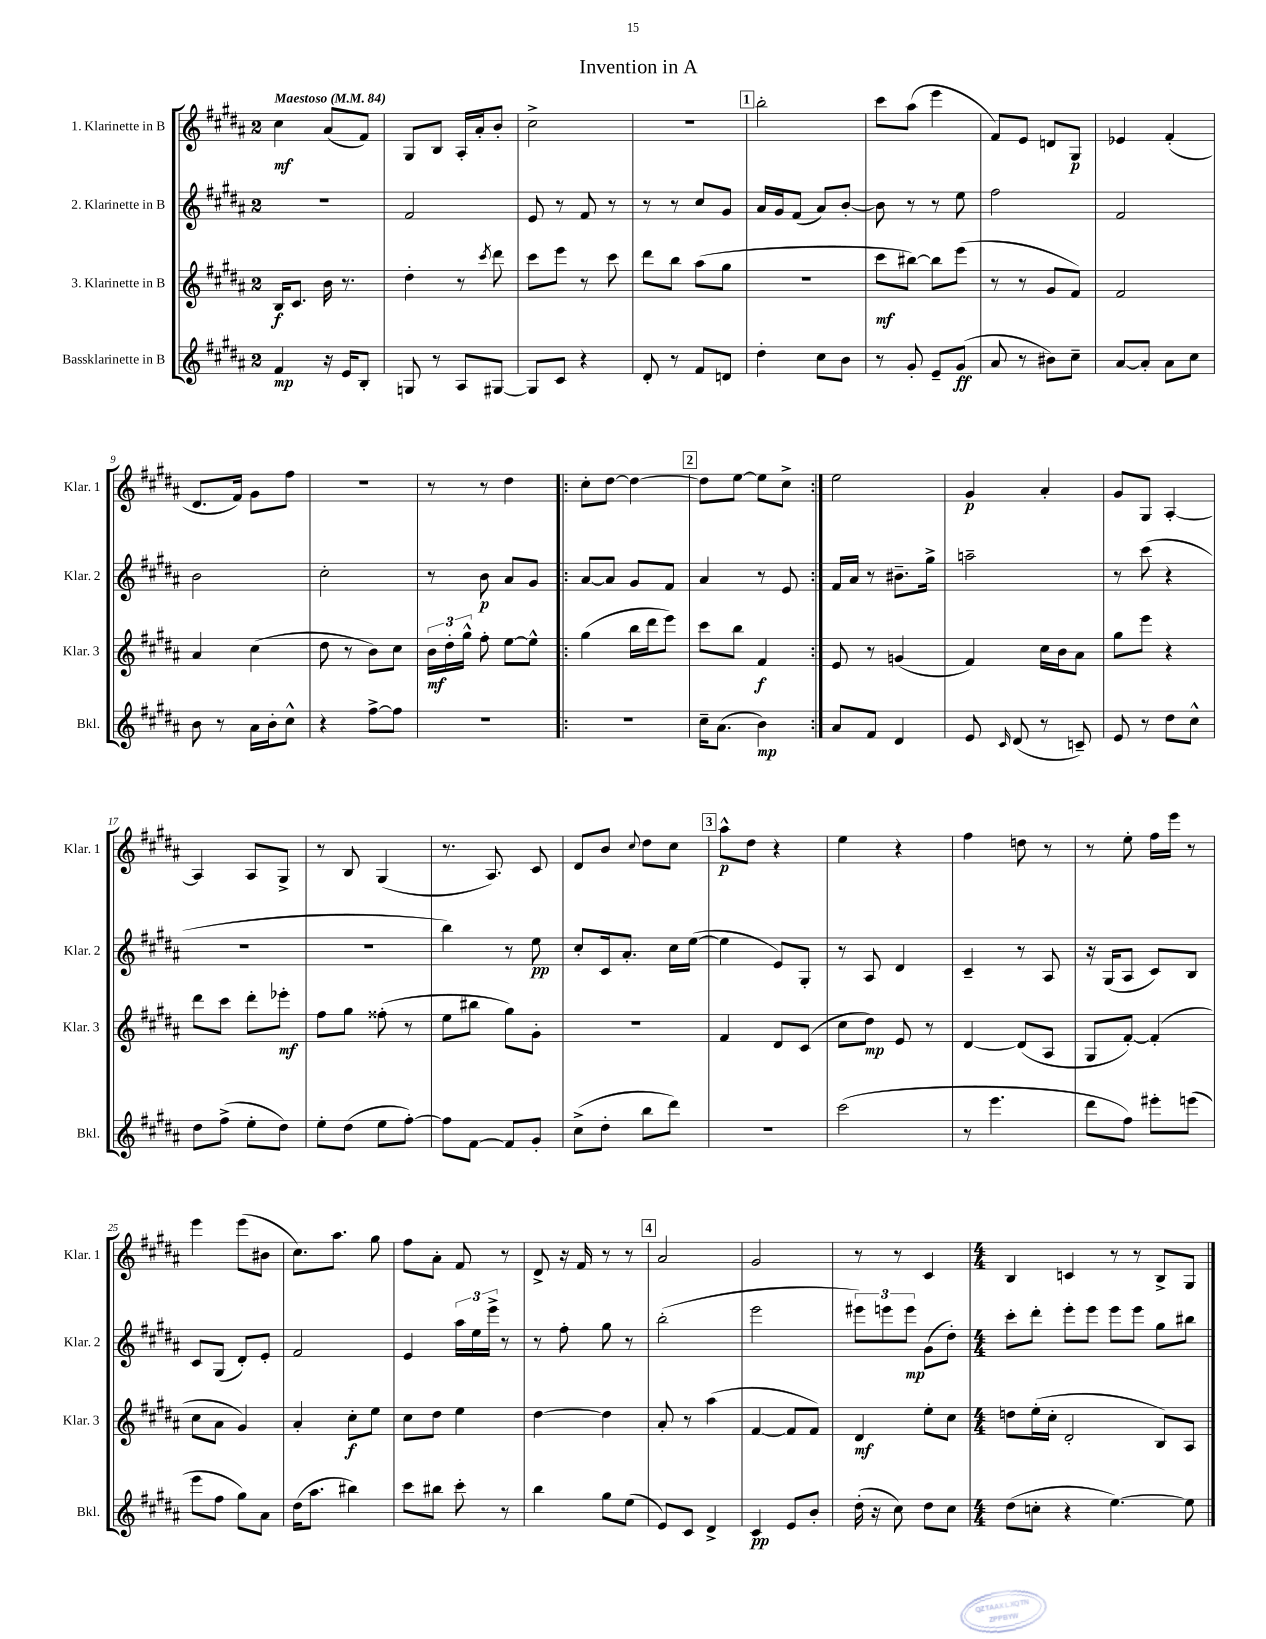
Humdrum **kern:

**kern	**kern	**kern	**kern
*staff4	*staff3	*staff2	*staff1
*clefG2	*clefG2	*clefG2	*clefG2
*k[f#c#g#d#a#]	*k[f#c#g#d#a#]	*k[f#c#g#d#a#]	*k[f#c#g#d#a#]
*M2/4	*M2/4	*M2/4	*M2/4
*MM84	*MM84	*MM84	*MM84
4f#	16B	2r	4cc#
.	8.c#	.	.
16r	16b	.	(8a#
16e	8.r	.	.
8B'	.	.	8f#)
=	=	=	=
8G	4dd#'	2f#	8G#
8r	.	.	8B
8A#	8r	.	16A#'
.	.	.	16a#'
.	8qccc#	.	.
[8G#	8ddd#	.	8b'
=	=	=	=
8G#]	8ccc#	8e	2cc#^
8c#	8eee	8r	.
4r	8r	8f#	.
.	8ccc#	8r	.
=	=	=	=
8d#'	8ddd#	8r	2r
8r	8bb	8r	.
8f#	(8aa#	8cc#	.
8d	8gg#	8g#	.
=	=	=	=
4dd#'	2r	16a#	2bb'
.	.	16g#	.
.	.	(8f#	.
8cc#	.	8a#)	.
8b	.	[8b'	.
=	=	=	=
8r	8ccc#	8b]	8ccc#
8g#'	[8bb#)	8r	(8aa#
8e~	8bb#]	8r	4eee
(8g#	(8eee	8ee	.
=	=	=	=
8a#	8r	2ff#	8f#)
8r	8r	.	8e
8b#)	8g#	.	8d
8cc#~	8f#)	.	8G#
=	=	=	=
[8a#	2f#	2f#	4e-
8a#']	.	.	.
8a#	.	.	(4f#'
8cc#	.	.	.
=	=	=	=
8b	4a#	2b	8.d#
8r	.	.	.
.	.	.	16f#)
16a#	(4cc#	.	8g#
16b'	.	.	.
8cc#^^	.	.	8ff#
=	=	=	=
4r	8dd#	2cc#'	2r
.	8r	.	.
[8ff#^	8b)	.	.
8ff#]	8cc#	.	.
=	=	=	=
2r	24b	8r	8r
.	24dd#'	.	.
.	24gg#^^	.	.
.	8ff#'	8b	8r
.	[8ee	8a#	4dd#
.	8ee^^]	8g#	.
=!|:	=!|:	=!|:	=!|:
2r	(4gg#	[8a#	8cc#'
.	.	8a#]	[8dd#
.	16bb	8g#	4dd#_
.	16ddd#	.	.
.	8eee)	8f#	.
=	=	=	=
16cc#~	8ccc#	4a#	8dd#]
(8.a#	.	.	.
.	8bb	.	[8ee
4b)	4f#	8r	8ee]
.	.	8e	8cc#^
=:|!	=:|!	=:|!	=:|!
8a#	8e	16f#	2ee
.	.	16a#	.
8f#	8r	8r	.
4d#	(4g	8.b#~	.
.	.	16gg#^	.
=	=	=	=
8e	4f#)	2aa~	4g#
16qqc#	.	.	.
(8d#	.	.	.
8r	16cc#	.	4a#'
.	16b	.	.
8c~)	8a#	.	.
=	=	=	=
8e	8gg#	8r	8g#
8r	8eee	(8ccc#	8G#
8dd#	4r	4r	[4A#'
8cc#^^	.	.	.
=	=	=	=
8dd#	8ddd#	2r	4A#]
(8ff#^	8ccc#	.	.
8ee'	8ddd#'	.	8A#
8dd#)	8eee-'	.	8G#^
=	=	=	=
8ee'	8ff#	2r	8r
(8dd#	8gg#	.	8B
8ee	(8ff##'	.	(4G#
[8ff#')	8r	.	.
=	=	=	=
8ff#]	8ee	4bb)	8.r
[8f#	8bb#	.	.
.	.	.	8.A#)
8f#]	8gg#)	8r	.
8g#'	8g#'	8ee	8c#
=	=	=	=
(8cc#^	2r	8cc#'	8d#
8dd#'	.	16c#	8b
.	.	8.a#'	.
.	.	.	8qqcc#
8bb	.	.	8dd#
8ddd#)	.	16cc#	8cc#
.	.	([16ee	.
=	=	=	=
2r	4f#	4ee]	8aa#^^
.	.	.	8dd#
.	8d#	8e)	4r
.	(8c#	8G#'	.
=	=	=	=
(2ccc#	8cc#	8r	4ee
.	8dd#)	8A#	.
.	8e	4d#	4r
.	8r	.	.
=	=	=	=
8r	[4d#	4c#~	4ff#
4.eee	.	.	.
.	(8d#]	8r	8dd
.	8A#	8A#	8r
=	=	=	=
8ddd#	8G#	16r	8r
.	.	(16G#	.
8ff#)	[8f#')	8A#	8ee'
8eee#'	(4f#']	8c#)	16ff#
.	.	.	16eee
(8eee	.	8B	8r
=	=	=	=
8eee	8cc#	8c#	4eee
8ff#	8a#	(8G#	.
8gg#)	4g#)	8d#')	(8eee
8a#	.	8e'	8b#
=	=	=	=
(16dd#	4a#'	2f#	8.cc#)
8.aa#	.	.	.
.	.	.	8.aa#
4bb#)	8cc#'	.	.
.	8ee	.	8gg#
=	=	=	=
8ccc#	8cc#	4e	8ff#
8bb#	8dd#	.	8a#'
8ccc#'	4ee	24aa#	8f#
.	.	24ee	.
.	.	24eee^	.
8r	.	8r	8r
=	=	=	=
4bb	[4dd#	8r	8d#^
.	.	8ff#'	16r
.	.	.	16f#
8gg#	4dd#]	8gg#	8r
(8ee	.	8r	8r
=	=	=	=
8e)	8a#'	(2bb'	2a#
8c#	8r	.	.
4d#^	(4aa#	.	.
=	=	=	=
4c#	[4f#	2eee	2g#
8e	8f#]	.	.
8b'	8f#)	.	.
=	=	=	=
(16dd#'	4d#	12eee#)	8r
16r	.	.	.
.	.	12eee	.
8cc#)	.	.	8r
.	.	12eee	.
8dd#	8ee'	(8g#	4c#
8cc#	8cc#	8dd#')	.
=	=	=	=
*M4/4	*M4/4	*M4/4	*M4/4
(8dd#	8dd	8ccc#'	4B
8cc'	(16ee'	8ddd#'	.
.	16cc#'	.	.
4r	2d#'	8eee'	4c
.	.	8eee	.
[4.ee)	.	8eee	8r
.	.	8eee	8r
.	8B)	8gg#	8B^
8ee]	8A#	8bb#	8G#
==	==	==	==
*-	*-	*-	*-
